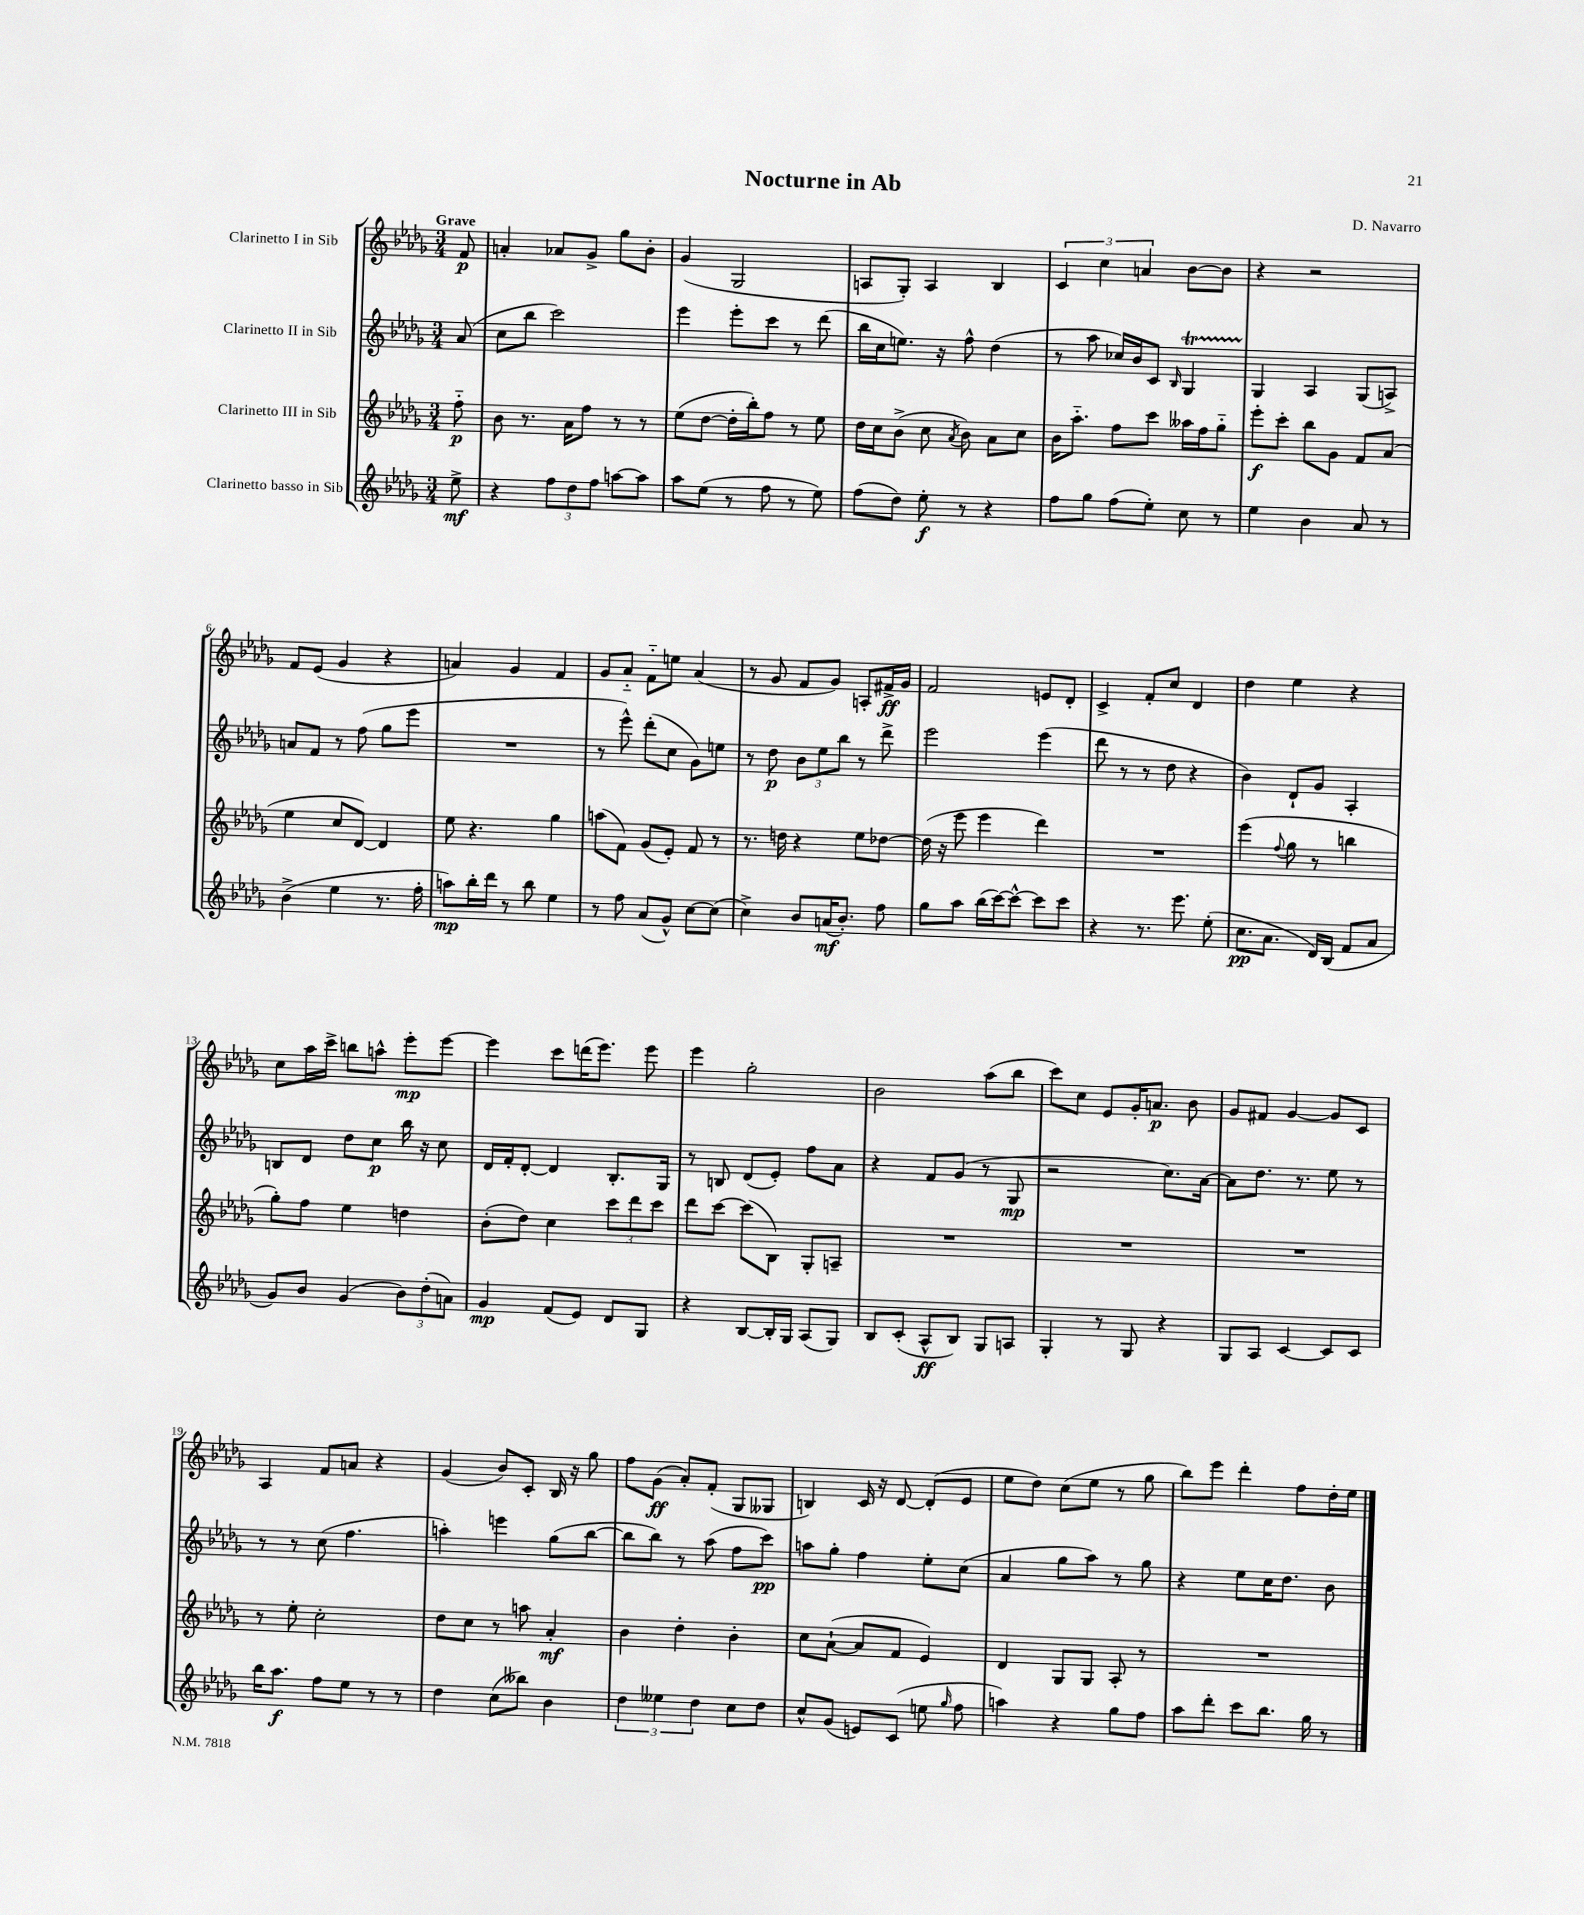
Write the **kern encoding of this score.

**kern	**dynam	**kern	**dynam	**kern	**dynam	**kern	**dynam
*part4	*part4	*part3	*part3	*part2	*part2	*part1	*part1
*staff4	*staff4	*staff3	*staff3	*staff2	*staff2	*staff1	*staff1
*I"Clarinetto basso in Sib	*	*I"Clarinetto III in Sib	*	*I"Clarinetto II in Sib	*	*I"Clarinetto I in Sib	*
*clefG2	*	*clefG2	*	*clefG2	*	*clefG2	*
*k[b-e-a-d-g-]	*	*k[b-e-a-d-g-]	*	*k[b-e-a-d-g-]	*	*k[b-e-a-d-g-]	*
*M3/4	*	*M3/4	*	*M3/4	*	*M3/4	*
=	=	=	=	=	=	=	=
!	!	!	!	!	!	!LO:TX:a:B:t=Grave	!
8ee-^\	mf	8ff\	p	(8a-/	.	8f/	p
=1	=1	=1	=1	=1	=1	=1	=1
4r	.	8b-\	.	8cc\L	.	4an'/	.
.	.	8.r	.	8bb-\J	.	.	.
12ff\L	.	.	.	2ccc\)	.	8a-X/L	.
.	.	16a-\KL	.	.	.	.	.
12dd-\	.	.	.	.	.	.	.
.	.	8ff\J	.	.	.	8g-^/J	.
12ff\J	.	.	.	.	.	.	.
[8aan\L	.	8r	.	.	.	8gg-\L	.
8aa\J]	.	8r	.	.	.	8b-'\J	.
=2	=2	=2	=2	=2	=2	=2	=2
8aa-\L	.	(8ee-\L	.	4eee-\	.	(4g-/	.
(8ee-\J	.	[8dd-\J	.	.	.	.	.
8r	.	16dd-'\LL]	.	8eee-'\L	.	2G-/	.
.	.	16bb-'\J)	.	.	.	.	.
8ff\	.	8ff\J	.	8ccc\J	.	.	.
8r	.	8r	.	8r	.	.	.
8ee-\)	.	8ee-\	.	(8ddd-\	.	.	.
=3	=3	=3	=3	=3	=3	=3	=3
(8ff\L	.	16dd-\LL	.	16bb-\LL	.	8An/L	.
.	.	16cc\J	.	16cc\J	.	.	.
8dd-\J)	.	(8b-^\J	.	8.een\J)	.	8G-'/J)	.
8ee-'\	f	8cc\	.	.	.	4A/	.
.	.	.	.	16r	.	.	.
.	.	8qa-/	.	.	.	.	.
8r	.	8b-\)	.	8ff^^\	.	.	.
4r	.	8a-\L	.	(4dd-\	.	4B-/	.
.	.	8cc\J	.	.	.	.	.
=4	=4	=4	=4	=4	=4	=4	=4
8ff\L	.	16b-\KL	.	8r	.	6c/	.
.	.	8.aa-\J	.	.	.	.	.
8gg-\J	.	.	.	8aa-\	.	.	.
.	.	.	.	.	.	6cc\	.
(8ff\L	.	8ff\L	.	16cc-X/LL)	.	.	.
.	.	.	.	16b-/J	.	.	.
.	.	.	.	.	.	6an/	.
8ee-'\J)	.	8ccc\J	.	8c/J	.	.	.
.	.	.	.	16qqB-/	.	.	.
8cc\	.	16aa--X\LL	.	4G-T/	.	[8b-\L	.
.	.	16ff\J	.	.	.	.	.
8r	.	8gg-\J	.	.	.	8b-\J]	.
=5	=5	=5	=5	=5	=5	=5	=5
4ee-\	.	8eee-'\L	f	4G-/	.	4r	.
.	.	8ccc'\J	.	.	.	.	.
4b-\	.	8bb-\L	.	4A-/	.	2r	.
.	.	8g-\J	.	.	.	.	.
8a-/	.	8f/L	.	(8G-/L	.	.	.
8r	.	(8a-/J	.	8An^/J)	.	.	.
!!LO:LB:g=z
=6	=6	=6	=6	=6	=6	=6	=6
(4b-^\	.	4ee-\	.	8an/L	.	8f/L	.
.	.	.	.	8f/J	.	(8e-/J	.
4ee-\	.	8cc/L	.	8r	.	4g-/	.
.	.	[8d-/J)	.	(8ff\	.	.	.
8.r	.	4d-/]	.	8gg-\L	.	4r	.
.	.	.	.	8eee-\J	.	.	.
16ff'\	.	.	.	.	.	.	.
=7	=7	=7	=7	=7	=7	=7	=7
8aan\L)	mp	8ee-\	.	2.r	.	4an/)	.
16bb-'\L	.	4.r	.	.	.	.	.
16ddd-\JJ	.	.	.	.	.	.	.
8r	.	.	.	.	.	4g-/	.
8bb-\	.	.	.	.	.	.	.
4ee-\	.	4gg-\	.	.	.	4f/	.
=8	=8	=8	=8	=8	=8	=8	=8
8r	.	(8aan\L	.	8r	.	8g-/L	.
8ff\	.	8f\J)	.	8eee-^^\)	.	8a-/J	.
(8a-/L	.	(8g-/L	.	(8ddd-'\L	.	8f\L	.
8g-^^/J)	.	8e-'/J)	.	8cc\J	.	8een\J	.
[8cc\L	.	8f/	.	8g-\L)	.	(4a-/	.
(8cc\J]	.	8r	.	8een\J	.	.	.
=9	=9	=9	=9	=9	=9	=9	=9
4cc^\)	.	8.r	.	8r	.	8r	.
.	.	.	.	8dd-\	p	8g-/	.
.	.	16ddn\	.	.	.	.	.
8b-/L	.	4r	.	12b-\L	.	8f/L	.
.	.	.	.	12ee-\	.	.	.
(16an/K	mf	.	.	.	.	8g-/J)	.
.	.	.	.	12bb-\J	.	.	.
8.b-'/J)	.	.	.	.	.	.	.
.	.	8ee-\L	.	8r	.	8An'/L	.
8ff\	.	[8dd-X\J	.	8ddd-^\	.	16f#X^/L	ff
.	.	.	.	.	.	16g-/JJ	.
=10	=10	=10	=10	=10	=10	=10	=10
8gg-\L	.	(16dd-\]	.	2eee-\	.	2f/	.
.	.	16r	.	.	.	.	.
8aa-\J	.	8eee-\	.	.	.	.	.
(16bb-\LL	.	4eee-\	.	.	.	.	.
[16ccc\J)	.	.	.	.	.	.	.
8ccc^^\J_	.	.	.	.	.	.	.
8ccc\L]	.	4ddd-\)	.	(4eee-\	.	8en/L	.
8ccc\J	.	.	.	.	.	8d-'/J	.
=11	=11	=11	=11	=11	=11	=11	=11
4r	.	2.r	.	8ddd-\	.	4c^/	.
.	.	.	.	8r	.	.	.
8.r	.	.	.	8r	.	8f'/L	.
.	.	.	.	8dd-\	.	8cc/J	.
8.eee-\	.	.	.	.	.	.	.
.	.	.	.	4r	.	4d-/	.
(8ee-'\	.	.	.	.	.	.	.
=12	=12	=12	=12	=12	=12	=12	=12
8.cc\L	pp	(4eee-\	.	4b-\)	.	4dd-\	.
8.a-\J	.	.	.	.	.	.	.
.	.	8qqff/	.	.	.	.	.
.	.	8gg-\	.	8d-`/L	.	4ee-\	.
16d-/LL)	.	8r	.	8g-/J	.	.	.
(16B-/JJ	.	.	.	.	.	.	.
8f/L	.	4bbn\	.	4A-'/	.	4r	.
8a-/J	.	.	.	.	.	.	.
!!LO:LB:g=z
=13	=13	=13	=13	=13	=13	=13	=13
8g-/L)	.	8gg-'\L)	.	8Bn/L	.	8cc\L	.
8b-/J	.	8ff\J	.	8d-/J	.	16aa-\L	.
.	.	.	.	.	.	16ccc^\JJ	.
(4g-/	.	4ee-\	.	8dd-\L	.	8bbn\L	.
.	.	.	.	8cc\J	p	8aan^^\J	.
12b-\L)	.	4ddn\	.	16bb-\	.	8eee-'\L	mp
.	.	.	.	16r	.	.	.
(12dd-'\	.	.	.	.	.	.	.
.	.	.	.	8cc\	.	[8eee-\J	.
12an\J)	.	.	.	.	.	.	.
=14	=14	=14	=14	=14	=14	=14	=14
4g-/	mp	(8b-'\L	.	16d-/LL	.	4eee-\]	.
.	.	.	.	16f'/J	.	.	.
.	.	8dd-\J)	.	[8d-'/J	.	.	.
(8f/L	.	4cc\	.	4d-/]	.	8ccc\L	.
8e-/J)	.	.	.	.	.	(16dddn\K	.
.	.	.	.	.	.	8.eee-\J)	.
8d-/L	.	12ccc\L	.	8.B-'/L	.	.	.
.	.	12ddd-\	.	.	.	.	.
8G-/J	.	.	.	.	.	8eee-\	.
.	.	12ccc\J	.	.	.	.	.
.	.	.	.	16G-/Jk	.	.	.
=15	=15	=15	=15	=15	=15	=15	=15
4r	.	8ddd-\L	.	8r	.	4eee-\	.
.	.	[8ccc\J	.	8Bn/	.	.	.
[8B-/L	.	(8ccc\L]	.	(8d-/L	.	2gg-'\	.
16B-'/L]	.	8B-\J)	.	8e-'/J)	.	.	.
16G-/JJ	.	.	.	.	.	.	.
(8A-/L	.	8G-'/L	.	8ff\L	.	.	.
8G-/J)	.	8An~/J	.	8a-\J	.	.	.
=16	=16	=16	=16	=16	=16	=16	=16
8B-/L	.	2.r	.	4r	.	2b-\	.
(8c'/J	.	.	.	.	.	.	.
8A-^^/L	ff	.	.	8f/L	.	.	.
8B-/J)	.	.	.	(8g-/J	.	.	.
8G-/L	.	.	.	8r	.	(8aa-\L	.
8An/J	.	.	.	8G-/	mp	8bb-\J	.
=17	=17	=17	=17	=17	=17	=17	=17
4G-'/	.	2.r	.	2r	.	8ccc\L)	.
.	.	.	.	.	.	8cc\J	.
8r	.	.	.	.	.	8e-/L	.
8G-/	.	.	.	.	.	16g-'/K	.
.	.	.	.	.	.	8.an/J	p
4r	.	.	.	8.cc\L)	.	.	.
.	.	.	.	.	.	8b-\	.
.	.	.	.	[16a-\Jk	.	.	.
=18	=18	=18	=18	=18	=18	=18	=18
8G-/L	.	2.r	.	8a-\L]	.	8g-/L	.
8A-/J	.	.	.	8.dd-\J	.	8f#X/J	.
[4c/	.	.	.	.	.	[4g-/	.
.	.	.	.	8.r	.	.	.
8c/L]	.	.	.	8ee-\	.	8g-/L]	.
8c/J	.	.	.	8r	.	8c/J	.
!!LO:LB:g=z
=19	=19	=19	=19	=19	=19	=19	=19
16bb-\KL	.	8r	.	8r	.	4A-/	.
8.aa-\J	f	.	.	.	.	.	.
.	.	8ee-'\	.	8r	.	.	.
8ff\L	.	2cc'\	.	(8cc\	.	8f/L	.
8ee-\J	.	.	.	4.ff\	.	8an/J	.
8r	.	.	.	.	.	4r	.
8r	.	.	.	.	.	.	.
=20	=20	=20	=20	=20	=20	=20	=20
4dd-\	.	8dd-\L	.	4aan'\)	.	(4g-/	.
.	.	8cc\J	.	.	.	.	.
(8cc\L	.	8r	.	4eeen\	.	8b-/L)	.
8bb--X\J)	.	8aan\	.	.	.	8c'/J	.
4b-\	.	4a-'/	mf	(8gg-\L	.	16B-/	.
.	.	.	.	.	.	16r	.
.	.	.	.	[8bb-\J	.	8gg-\	.
=21	=21	=21	=21	=21	=21	=21	=21
6dd-\	.	4b-\	.	8bb-\L]	.	8ff\L	.
.	.	.	.	8bb-\J)	.	(8g-\J	ff
6ee--X\	.	.	.	.	.	.	.
.	.	4dd-'\	.	8r	.	8a-'/L)	.
6dd-\	.	.	.	.	.	.	.
.	.	.	.	(8aa-\	.	(8f'/J	.
8cc\L	.	4b-'\	.	8ff\L	.	8G-/L	.
8dd-\J	.	.	.	8ccc\J)	pp	8G--X/J	.
=22	=22	=22	=22	=22	=22	=22	=22
8cc^^/L	.	8cc\L	.	8aan\L	.	4Bn/)	.
(8g-/J	.	([8a-`\J	.	8gg-'\J	.	.	.
8en/L)	.	8a-/L]	.	4ff\	.	16c/	.
.	.	.	.	.	.	16r	.
(8c/J	.	8f/J	.	.	.	[8d-/	.
8een\	.	4e-/)	.	8ee-'\L	.	(8d-'/L]	.
16qqgg-/	.	.	.	.	.	.	.
8ff\	.	.	.	(8cc\J	.	8e-/J	.
=23	=23	=23	=23	=23	=23	=23	=23
4aan\)	.	4d-/	.	4a-/	.	8ee-\L	.
.	.	.	.	.	.	8dd-\J)	.
4r	.	8G-/L	.	8gg-\L	.	(8cc\L	.
.	.	8G-/J	.	8aa-\J)	.	8ee-\J	.
8gg-\L	.	8A-'/	.	8r	.	8r	.
8ff\J	.	8r	.	8gg-\	.	8gg-\	.
=24	=24	=24	=24	=24	=24	=24	=24
8aa-\L	.	2.r	.	4r	.	8bb-\L)	.
8ddd-'\J	.	.	.	.	.	8eee-\J	.
8ccc\L	.	.	.	8ee-\L	.	4ddd-'\	.
8.bb-\J	.	.	.	16cc\K	.	.	.
.	.	.	.	8.dd-\J	.	.	.
.	.	.	.	.	.	8ff\L	.
16gg-\	.	.	.	.	.	.	.
8r	.	.	.	8b-\	.	16dd-'\L	.
.	.	.	.	.	.	16ee-\JJ	.
==	==	==	==	==	==	==	==
*-	*-	*-	*-	*-	*-	*-	*-
